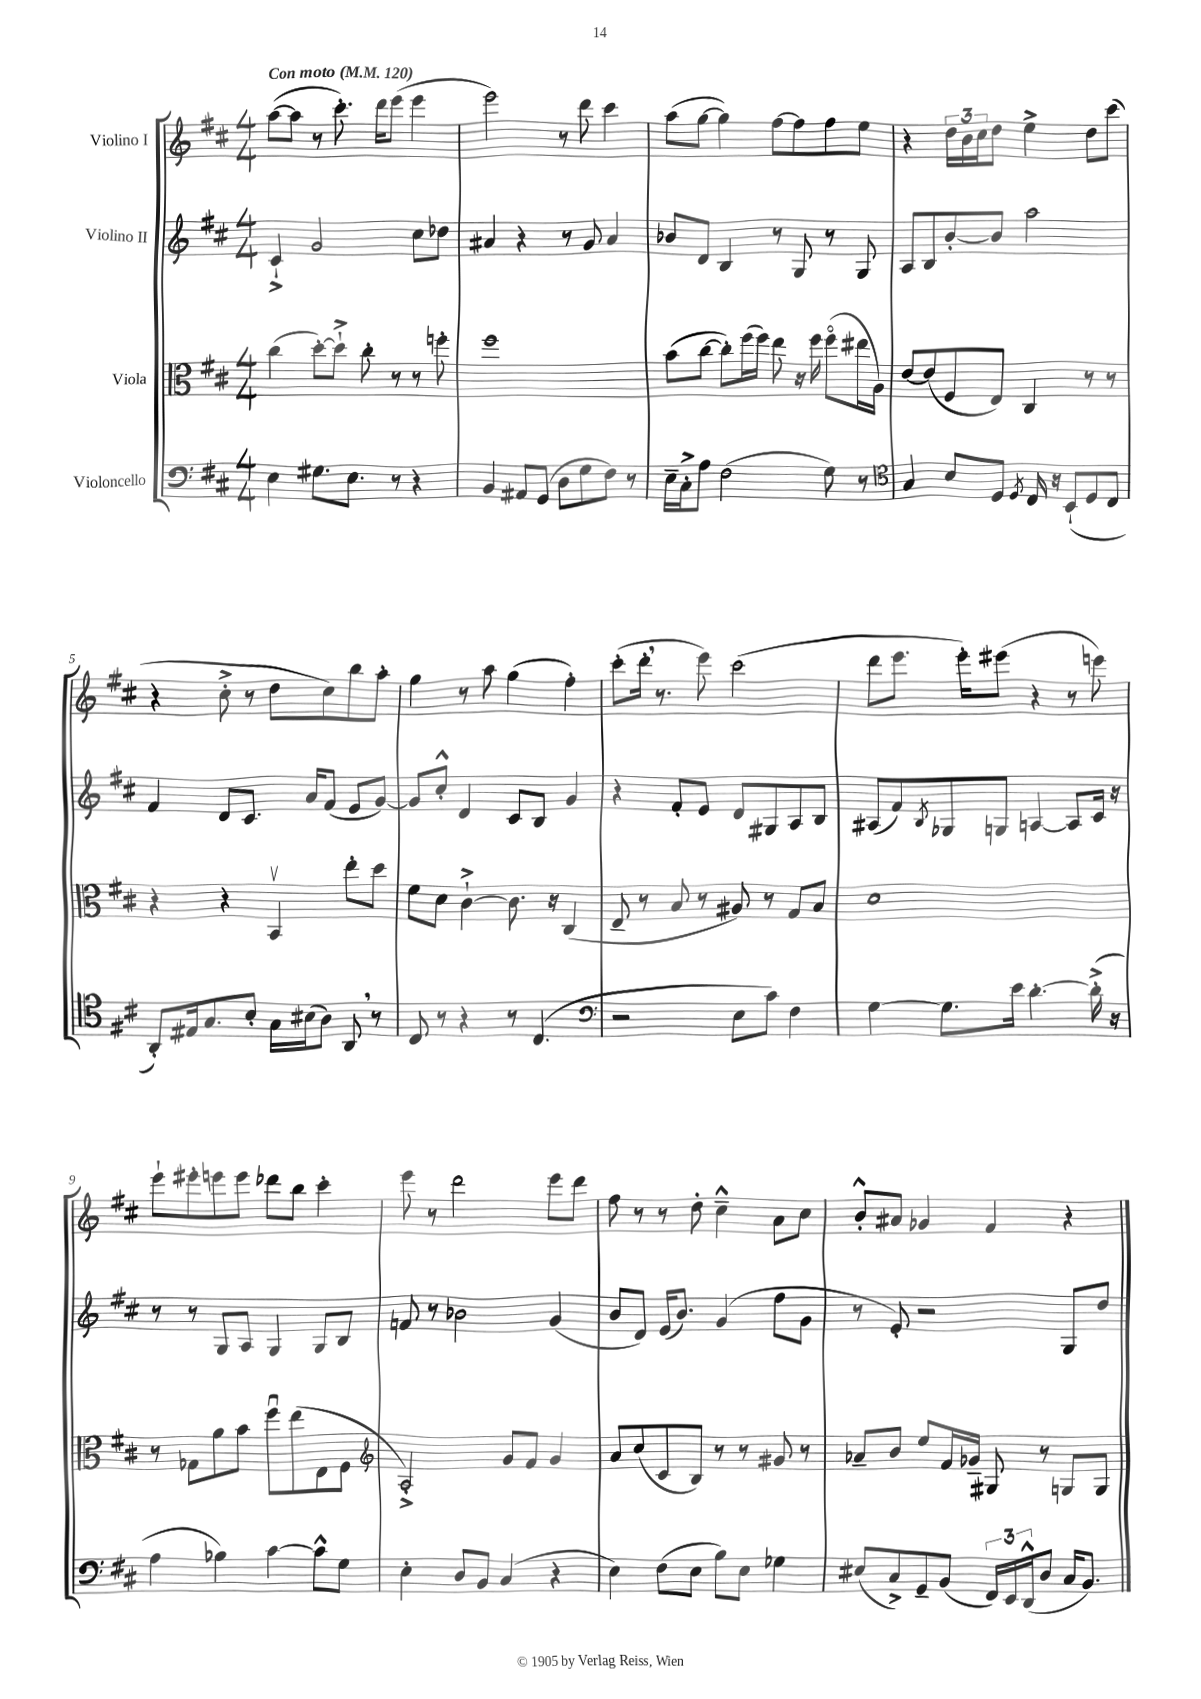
<<
\new StaffGroup <<
\new Staff = "s0" \with { instrumentName = "Violino I" } {
    \clef treble \key d \major \numericTimeSignature \time 4/4 \tempo "Con moto" 4 = 120
    a''8~( a''8 r8 cis'''8.-.) d'''16 e'''8( e'''4 |
    e'''2) r8 d'''8 cis'''4 |
    a''8( g''8~ g''4) fis''8~ fis''8 fis''8 e''8 |
    r4 \tuplet 3/2 { d''16 b'16 cis''16 } d''8 e''4-> d''8 cis'''8( |
    r4 cis''8-.-> r8 d''8 cis''8) b''8 a''8-. |
    g''4 r8 a''8 g''4( fis''4-.) |
    cis'''8-.( d'''16-. \breathe r8. e'''8) cis'''2( |
    d'''8 e'''8. e'''16-.) eis'''8( r4 r8 e'''8) |
    e'''8-! eis'''8-. e'''8 e'''8 des'''8 b''8 cis'''4-. |
    e'''8 r8 d'''2 e'''8 d'''8 |
    fis''8 r8 r8 d''8-. cis''4---^ a'8 cis''8 |
    b'8-.-^ ais'8 ges'4 fis'4 r4 \bar "|." |
}
\new Staff = "s1" \with { instrumentName = "Violino II" } {
    \clef treble \key d \major \numericTimeSignature \time 4/4
    cis'4-!-> g'2 cis''8 des''8 |
    ais'4 r4 r8 g'8 ais'4 |
    bes'8 d'8 b4 r8 g8 r8 g8 |
    a8 b8 b'8~-. b'8 a''2 |
    fis'4 d'8 cis'8. a'16 fis'8( e'8 g'8~) |
    g'8 cis''8-.-^ d'4 cis'8 b8 g'4 |
    r4 fis'8-. e'8 d'8 gis8 a8 b8 |
    ais8( fis'8) \acciaccatura { b8 } ges8 g8 a4~ a8 cis'16 r16 |
    r8 r8 g8 a8 g4 g8 b8 |
    f'8 r8 bes'2 g'4( |
    b'8 d'8) e'16( b'8.) g'4( fis''8 g'8 |
    r8 e'8-.) r2 g8 d''8 \bar "|." |
}
\new Staff = "s2" \with { instrumentName = "Viola" } {
    \clef alto \key d \major \numericTimeSignature \time 4/4
    cis''4( d''8~-.) d''8-!-> cis''8-. r8 r8 f''8-. |
    fis''1 |
    b'8( cis''8~ cis''8-.) fis''16( fis''16) e''8 r16 fis''16 fis''8\flageolet( eis''16 a16) |
    e'8~ e'8( fis8 e8) cis4 r8 r8 |
    r4 r4 b,4\upbow e''8-. d''8 |
    fis'8 d'8 cis'4~-!-> cis'8. r16 cis4( |
    e8-- r8 b8 r8 ais8) r8 g8 b8 |
    d'1 |
    r8 ges8 a'8 b'8 fis''8\downbow e''8( e8 fis8 |
    \clef treble a2-.->) g'8 fis'8 g'4 |
    a'8 cis''8( cis'8 b8) r8 r8 gis'8 r8 |
    aes'8-- b'8 e''8 fis'16 ges'16-- gis8 r8 g8 g8 \bar "|." |
}
\new Staff = "s3" \with { instrumentName = "Violoncello" } {
    \clef bass \key d \major \numericTimeSignature \time 4/4
    e4 gis8. e8. r8 r4 |
    b,4 ais,8 g,8( d8 g8 fis8) r8 |
    e16-- cis16-.-> a8 fis2( g8) r8 |
    \clef tenor g4 b8 d8 \acciaccatura { d8 } cis16 r16 b,8-!( d8 cis8 |
    a,8-.) eis16 g8. b8-. g16 bis16( a8) a,8 \breathe r8 |
    cis8 r8 r4 r8 cis4.( |
    \clef bass r2 e8 cis'8) fis4 |
    g4~ g8. e'16 d'4.~-. d'16-.->( r16 |
    a4 bes4) cis'4~ cis'8-^ g8 |
    e4-. d8 b,8 cis4( r4 |
    e4) fis8( e8 b8) e8 ges4 |
    eis8( cis8->) g,8-- b,8( \tuplet 3/2 { fis,16) e,16 d,16-^( } d8 cis16 b,8.) \bar "|." |
}
>>
>>
